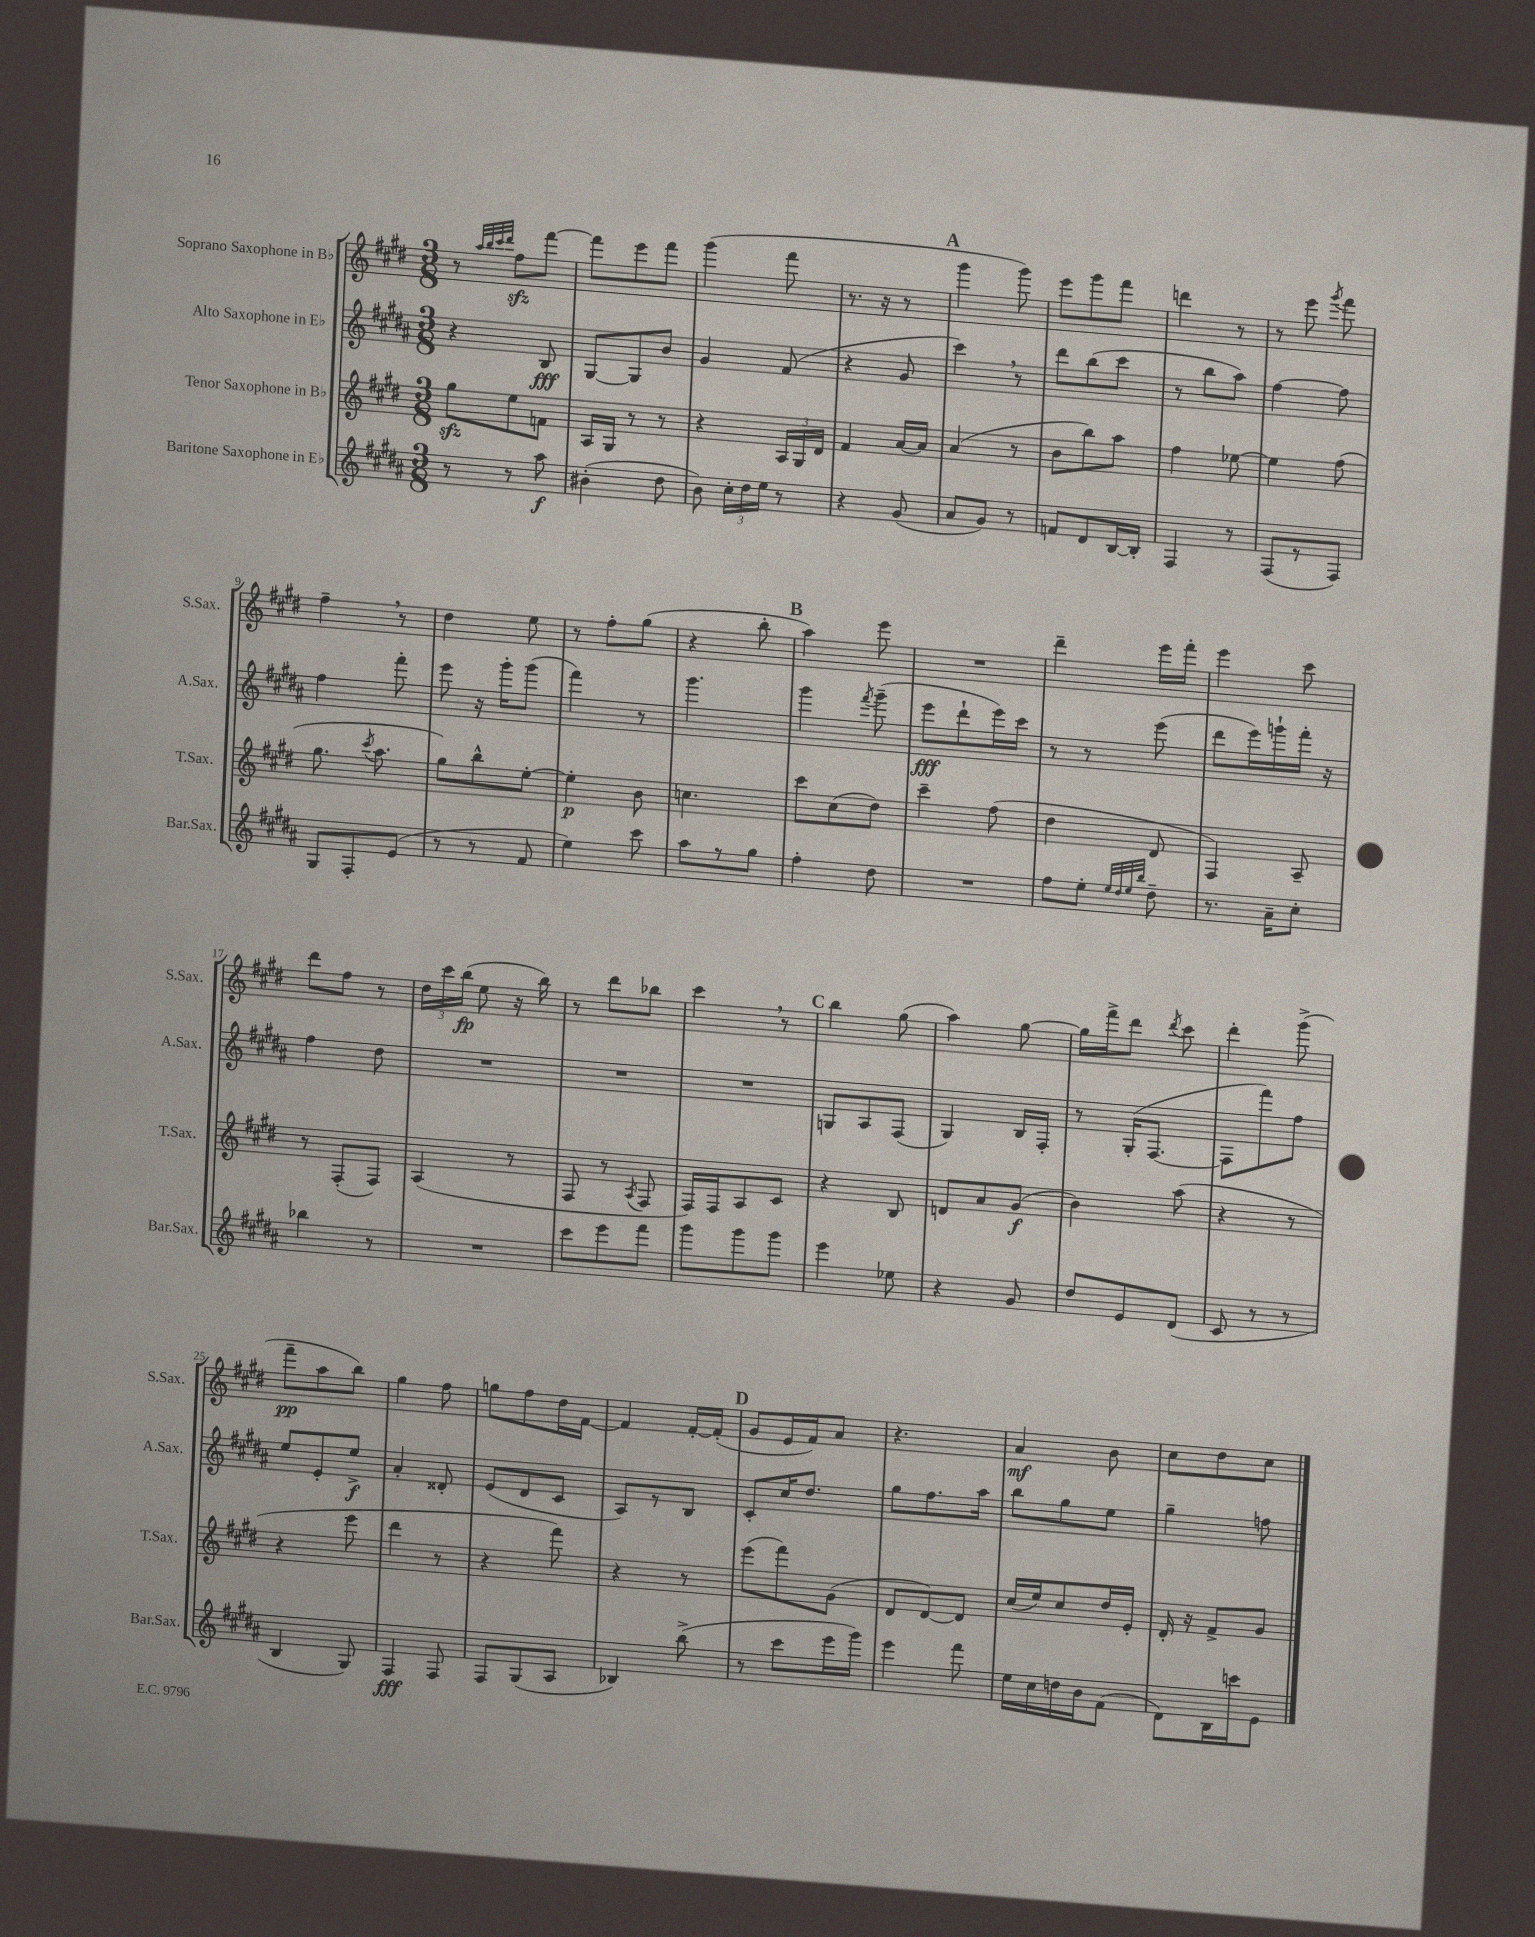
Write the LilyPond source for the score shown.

<<
\new StaffGroup <<
\new Staff = "s0" \with { instrumentName = "Soprano Saxophone in Bb" shortInstrumentName = "S.Sax." } {
    \clef treble \key e \major \numericTimeSignature \time 3/8
    \autoBeamOff r8 \grace { a''32[ b''32 cis'''32 dis'''32] } fis''8[\sfz fis'''8]~ |
    fis'''8[ e'''8 fis'''8] |
    gis'''4( fis'''8 |
    r8. r16 r8 |
    \mark \markup { \bold "A" } gis'''4 gis'''8) |
    e'''8[ gis'''8 fis'''8] |
    d'''4 r8 |
    r8 e'''8 \acciaccatura { gis'''8 } fis'''8 |
    fis''4-- \breathe r8 |
    dis''4 e''8 |
    r8 fis''8[-. gis''8]( |
    r4 b''8-. |
    \mark \markup { \bold "B" } a''4) e'''8 |
    R4. |
    dis'''4-- e'''16[ fis'''16]-. |
    e'''4 cis'''8 |
    dis'''8[ fis''8] r8 |
    \tuplet 3/2 { dis''16[ cis'''16 b''16]\fp( } e''8 r16 b''16) |
    r8 dis'''8[ bes''8] |
    cis'''4 \breathe r8 |
    \mark \markup { \bold "C" } b''4 gis''8( |
    a''4) gis''8~ |
    gis''16[ fis'''16-> dis'''8] \acciaccatura { dis'''8 } cis'''8 |
    dis'''4-. gis'''8->( |
    fis'''8[--\pp a''8 b''8]) |
    gis''4 fis''8 |
    g''8[ fis''8 dis''16 fis'16]~ |
    fis'4 fis'16[~-. fis'16]-.( |
    \mark \markup { \bold "D" } gis'8[ e'16 fis'16) a'8] |
    r4. |
    a'4\mf b'8 |
    cis''8[ dis''8 cis''8] \bar "|." |
}
\new Staff = "s1" \with { instrumentName = "Alto Saxophone in Eb" shortInstrumentName = "A.Sax." } {
    \clef treble \key b \major \numericTimeSignature \time 3/8
    \autoBeamOff r4 b8\fff |
    gis8[~ gis8 b'8] |
    gis'4 fis'8( |
    r4 gis'8 |
    \mark \markup { \bold "A" } cis'''4) \breathe r8 |
    dis'''8[ b''8( cis'''8] |
    r8 b''8[ ais''8]) |
    fis''4~ fis''8 |
    fis''4 fis'''8-. |
    e'''8 r16 gis'''16[-. gis'''8]( |
    fis'''4) r8 |
    gis'''4. |
    \mark \markup { \bold "B" } gis'''4 \acciaccatura { fis'''8 } gis'''8--( |
    e'''8[\fff dis'''8-! e'''16) cis'''16] |
    r8 r8 e'''8( |
    dis'''8[ e'''16) g'''16-! fis'''16]-. r16 |
    fis''4 dis''8 |
    R4. |
    R4. |
    R4. |
    \mark \markup { \bold "C" } g8[ ais8 fis8]( |
    gis4) b16[ fis16]-. |
    r8 gis16[-.( fis8.]~ |
    fis8[ fis'''8) fis''8] |
    e''8[ e'8-. e''8]->\f |
    ais'4-. disis'8-. |
    e'8[( dis'8 cis'8] |
    ais8[) r8 b8] |
    \mark \markup { \bold "D" } cis'8[-. cis''16 dis''8.] |
    gis''8[ fis''8. ais''16] |
    b''8[ gis''8 e''8] |
    gis''4-- f''8 \bar "|." |
}
\new Staff = "s2" \with { instrumentName = "Tenor Saxophone in Bb" shortInstrumentName = "T.Sax." } {
    \clef treble \key e \major \numericTimeSignature \time 3/8
    \autoBeamOff gis''8[\sfz e''8 f'8] |
    a16[ gis16] r8 r8 |
    r4 \tuplet 3/2 { a16[ gis16 dis'16] } |
    fis'4 a'16[~ a'16] |
    \mark \markup { \bold "A" } a'4( r8 |
    b'8[ b''8) a''8] |
    fis''4 ees''8~ |
    ees''4 fis''8( |
    gis''8. \acciaccatura { cis'''8 } a''8. |
    gis''8[) b''8-^ e''8]~-. |
    e''4-.\p b'8 |
    c''4. |
    \mark \markup { \bold "B" } cis'''8[ cis''8( dis''8]) |
    cis'''4-- fis''8( |
    dis''4 dis'8 |
    fis4) a8-- |
    r8 fis8[-.( fis8]) |
    a4( r8 |
    fis8 r8 \acciaccatura { a8 } fis8 |
    fis16[) fis16 a8 cis'8] |
    \mark \markup { \bold "C" } r4 b8 |
    d'8[ a'8 gis'8]\f( |
    b'4) a''8( |
    r4 r8 |
    r4 e'''8 |
    dis'''4 r8 |
    r4 fis'''8) |
    r4 r8 |
    \mark \markup { \bold "D" } e'''8[( fis'''8) gis'8]( |
    dis'8[ dis'8~) dis'8] |
    cis''16[( e''16) cis''8 dis''16 e'16]-. |
    dis'16-. r16 fis'8[-> gis'8] \bar "|." |
}
\new Staff = "s3" \with { instrumentName = "Baritone Saxophone in Eb" shortInstrumentName = "Bar.Sax." } {
    \clef treble \key b \major \numericTimeSignature \time 3/8
    \autoBeamOff r8 r8 ais''8\f |
    bis'4-.( dis''8 |
    b'8) \tuplet 3/2 { cis''16[-. dis''16 e''16] } r8 |
    r4 gis'8( |
    \mark \markup { \bold "A" } ais'8[ gis'8]) r8 |
    f'8[ dis'8 b16~ b16]-. |
    fis4 r8 |
    fis8[( r8 fis8]) |
    gis8[ fis8-. e'8]( |
    r8 r8 fis'8 |
    e''4) cis'''8 |
    ais''8[ r8 gis''8] |
    \mark \markup { \bold "B" } fis''4-. dis''8 |
    R4. |
    fis''8[ e''8]-. \grace { e''32[ dis''32 e''32 b''32] } dis''8-- |
    r8. ais'16[-- cis''8]-. |
    bes''4 r8 |
    R4. |
    cis'''8[ e'''8 fis'''8] |
    gis'''8[ gis'''8 gis'''8] |
    \mark \markup { \bold "C" } e'''4 ees''8 |
    r4 gis'8 |
    dis''8[ e'8 dis'8]( |
    cis'8 r8 r8 |
    b4 gis8) |
    fis4\fff fis8 |
    fis8[ gis8( ais8] |
    bes4) b''8->( |
    \mark \markup { \bold "D" } r8 cis'''8[ e'''16 gis'''16]) |
    e'''4 fis'''8 |
    e''16[ cis''16 d''16 b'16 fis'8]( |
    dis'8[) b16 c'''16 e'8] \bar "|." |
}
>>
>>
